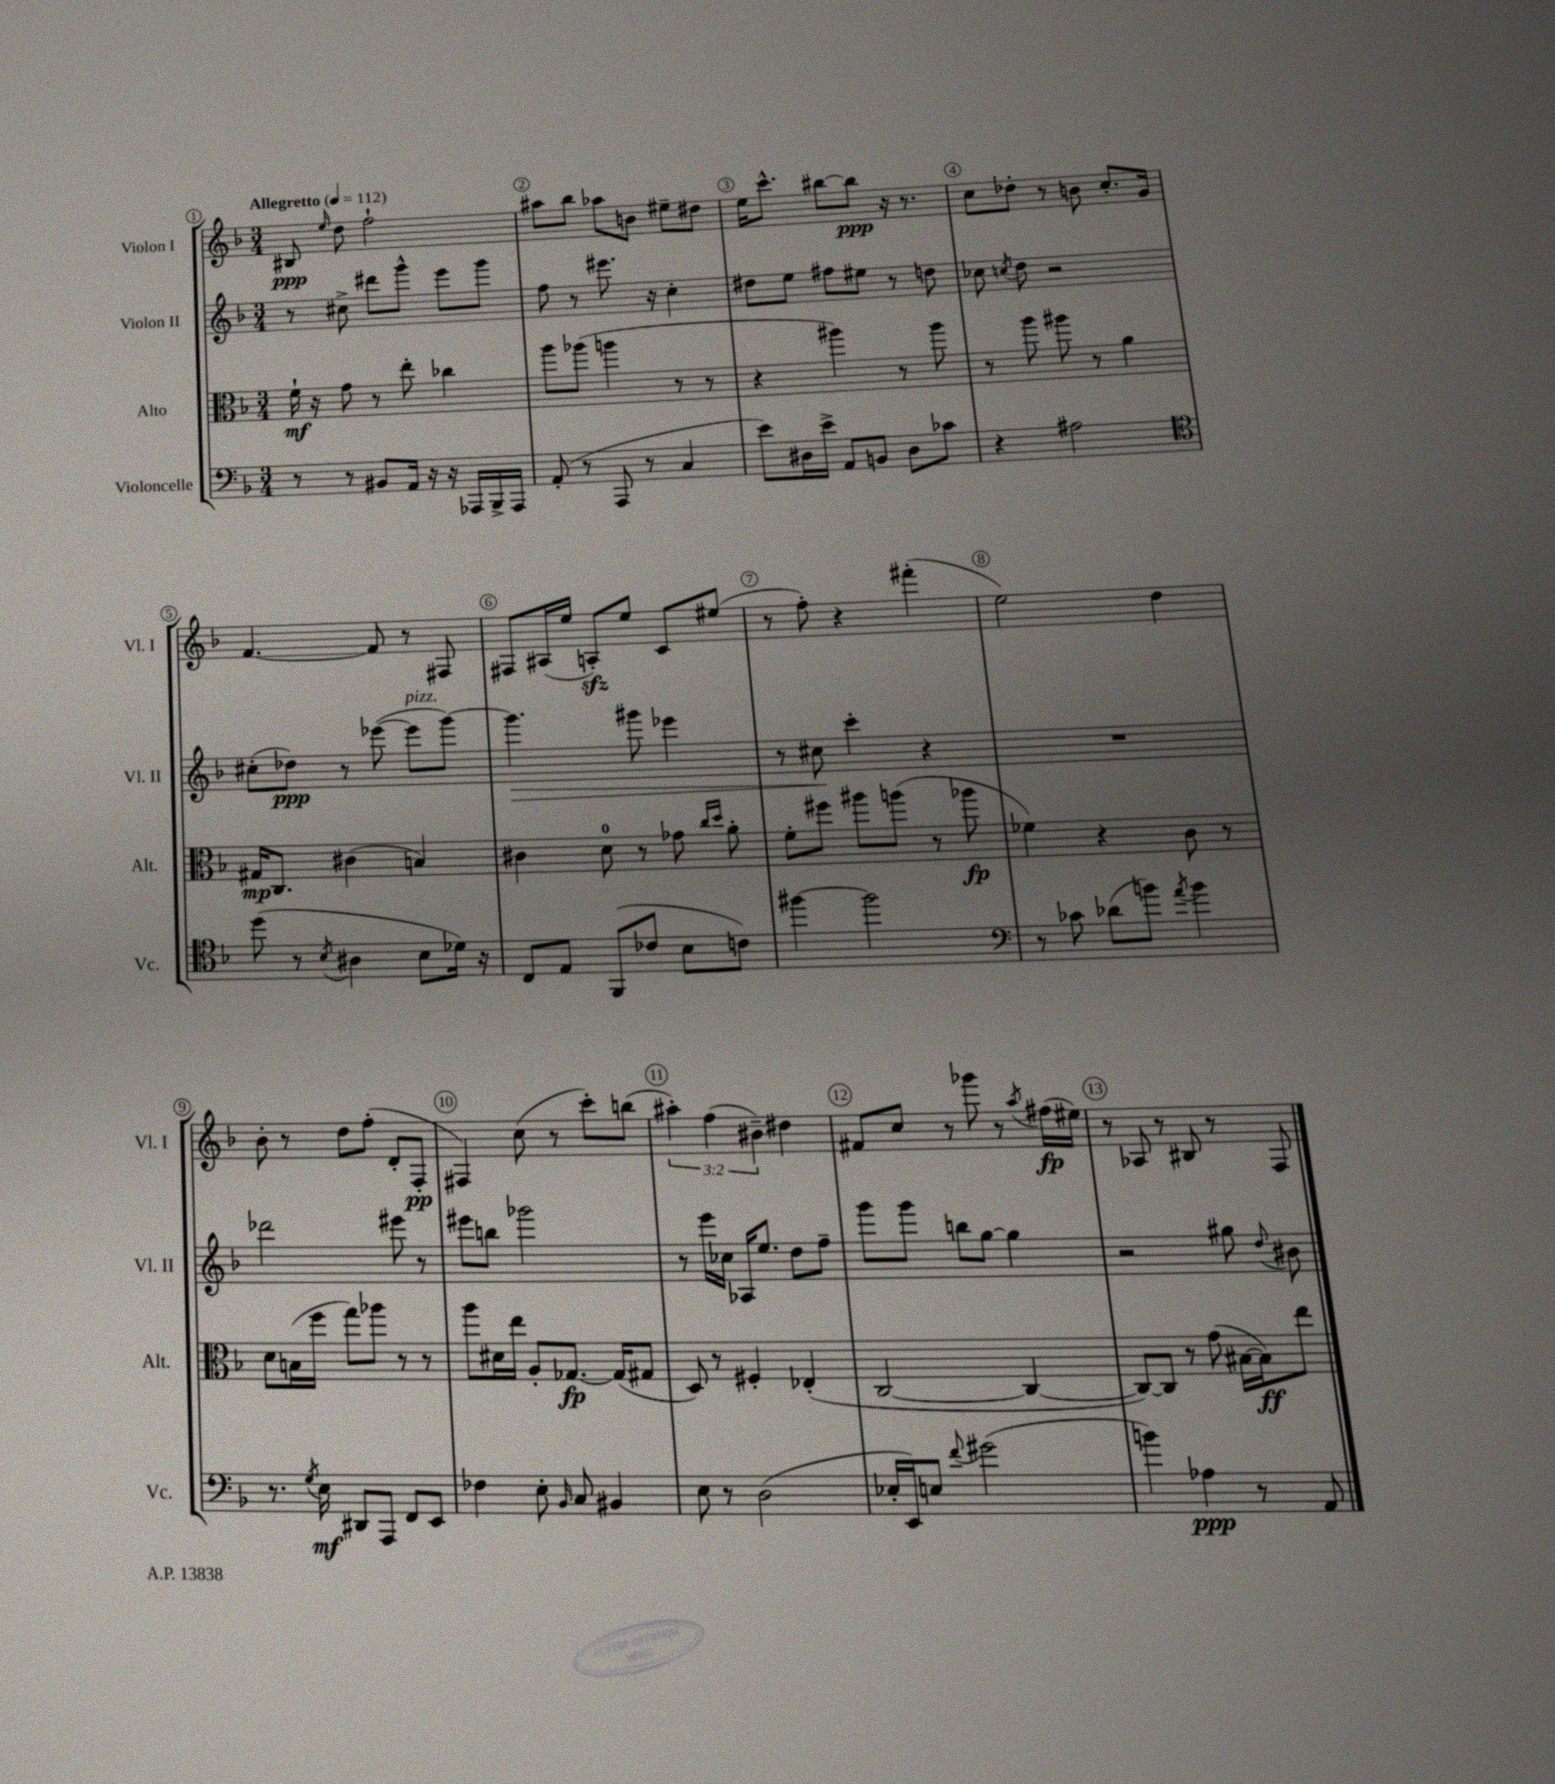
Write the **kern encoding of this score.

**kern	**kern	**kern	**kern
*staff4	*staff3	*staff2	*staff1
*clefF4	*clefC3	*clefG2	*clefG2
*k[b-]	*k[b-]	*k[b-]	*k[b-]
*M3/4	*M3/4	*M3/4	*M3/4
*MM112	*MM112	*MM112	*MM112
8r	16f`\	8r	8B#/
.	16r	.	.
.	.	.	16qqee/
8r	8g\	8cc#^\	8dd\
8BB#/L	8r	8ddd#\L	2ff`\
16AA/Jk	8ee'\	8ggg^^\J	.
16r	.	.	.
16r	4cc-\	8eee\L	.
16AAA-/LL	.	.	.
16BBB-^/	.	8ggg\J	.
16AAA-/JJ	.	.	.
=	=	=	=
(8AA'/	8aa\L	8ff\	8aa#\L
8r	(8aa-\J	8r	8bb-\J
8AAA/	4aa\	8.eee#\	8aa-\L
8r	.	.	8b\J
.	.	16r	.
4C/	8r	4cc'\	8ee#~\L
.	8r	.	8dd#\J
=	=	=	=
8e\L)	4r	8dd#\L	16ee\LK
.	.	.	8.ccc^^\J
16D#\L	.	8ee\J	.
16e^\JJ	.	.	.
8AA/L	4aa#\)	8ff#\L	[8bb#\L
8BB/J	.	8ee#\J	8bb#\]J
8D#\L	8r	8r	16r
.	.	.	8.r
8c-\J	8aa#\	8dd\	.
=	=	=	=
4r	8r	8cc-\	8cc\L
.	.	8qcc/	.
.	8aa\	8dd\	8dd-'\J
2A#\	8aa#\	2r	8r
.	8r	.	8b\
.	4a\	.	8.cc'/L
.	.	.	16g/Jk
=	=	=	=
*clefC4	*	*	*
(8dd\	16G#/LK	(8cc#'\L	[4.f/
.	8.C/J	.	.
8r	.	8dd-\J)	.
8qB-/	.	.	.
4A#\	(4c#\	8r	.
.	.	([8eee-\	8f/]
8B-\L	4B/)	8eee-\]L	8r
16d-\Jk)	.	[8ggg\J)	8F#/
16r	.	.	.
=	=	=	=
8C/L	4c#\	4.ggg\]	8F#/L
8E/J	.	.	(16A#/L
.	.	.	16ee/JJ
(8FF/L	8d\	.	8A'/L)
8c-/J	8r	8ggg#\	8ee/J
8B-\L	8g-\	4eee-\	8c/L
.	16qqcc/LL	.	.
.	16qqdd/JJ	.	.
8c\J)	8a'\	.	(8ee#/J
=	=	=	=
[4ff#\	8f'\L	8r	8r
.	8ff#\J	8cc#\	8ff'\)
2ff#\]	8aa#\L	4ccc'\	4r
.	(8aa\J	.	.
.	8r	4r	(4fff#'\
.	8aa-\	.	.
=	=	=	=
*clefF4	*	*	*
8r	4f-\)	2.r	2ee\)
8c-\	.	.	.
(8d-\L	4r	.	.
8b\J)	.	.	.
8qa/	.	.	.
4b\	8c\	.	4dd\
.	8r	.	.
=	=	=	=
8.r	8d\L	2ddd-\	8b-'\
.	(16B\L	.	8r
8qG/	.	.	.
16E\	16ff\JJ	.	.
8DD#/L	8gg\L)	.	8dd\L
8AAA/J	8aa-\J	.	(8ff'\J
8FF/L	8r	8eee#\	8d'/L
8EE/J	8r	8r	8F'/J
=	=	=	=
4F-\	8aa\L	8eee#\L	4F#/)
.	16d#\L	8bb\J	.
.	16ee\JJ	.	.
8E'\	8A'/L	2ggg-\	(8cc\
16qqBB-/	.	.	.
8C/	[8.G-/J	.	8r
4BB#/	.	.	8ccc'\L)
.	(16G-/]LK	.	.
.	8G#/J	.	(8bb\J
=	=	=	=
8E\	8D/)	8r	6aa#'\)
8r	8r	16eee\LL	.
.	.	.	(6ff\
.	.	16cc-\JJ	.
(2D\	4F#'/	16A-/LK	.
.	.	8.ee/J	.
.	.	.	6b#~\)
.	(4E-'/	8dd\L	4dd#\
.	.	8ff~\J	.
=	=	=	=
16E-'/LL	[2C/	8ggg\L	8f#/L
16EE/J)	.	.	.
8E/J	.	8ggg\J	8cc/J
8qqf/	.	.	.
(2g#\	.	8bb\L	8r
.	.	[8gg\J	8ggg-\
.	4C/_	4gg\]	8r
.	.	.	8qaa/
.	.	.	(16ff#\LL
.	.	.	16ee#\JJ)
=	=	=	=
4b\)	8C/_L)	2r	8r
.	8C/]J	.	8A-/
4A-\	8r	.	8r
.	(8g\	.	8B#/
8r	[16B#\LL	8gg#\	8r
.	16B#\]J)	.	.
.	.	8qqdd/	.
8AA/	8ee\J	8b#\	8F/
==	==	==	==
*-	*-	*-	*-
